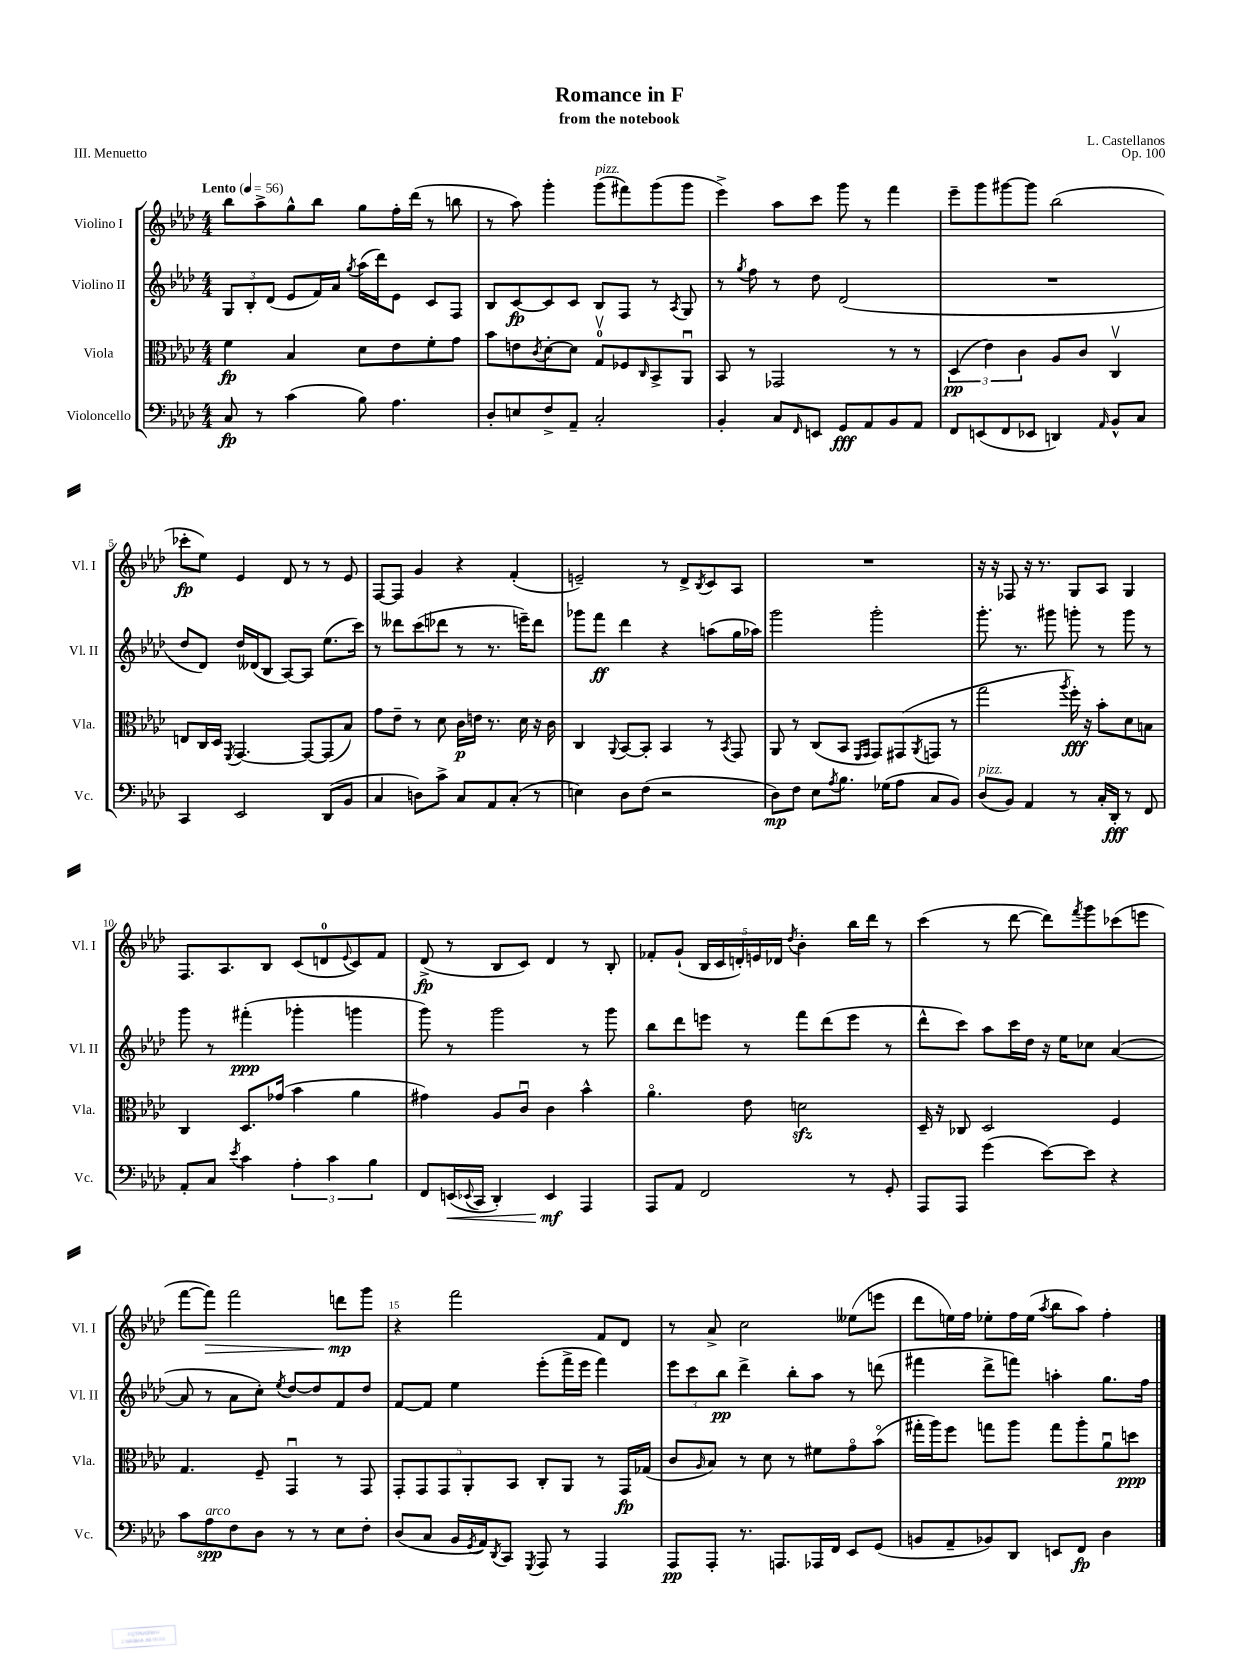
\header { title = "Romance in F" composer = "L. Castellanos" subtitle = "from the notebook" opus = "Op. 100" piece = "III. Menuetto" }
<<
\new StaffGroup <<
\new Staff = "s0" \with { instrumentName = "Violino I" shortInstrumentName = "Vl. I" } {
    \clef treble \key aes \major \numericTimeSignature \time 4/4 \tempo "Lento" 4 = 56
    bes''8 aes''8-> g''8-^ bes''8 g''8 f''16-. des'''16( r8 b''8 |
    r8 aes''8) g'''4-. g'''8^\markup { \italic "pizz." }( fis'''8) g'''8( g'''8 |
    ees'''4->) aes''8 c'''8 g'''8 r8 f'''4 |
    ees'''8-- g'''8 gis'''8~ gis'''8 bes''2( |
    ces'''8-.\fp ees''8) ees'4 des'8 r8 r8 ees'8 |
    f8~ f8 g'4 r4 f'4-.( |
    e'2--) r8 des'8-> \acciaccatura { bes8 } c'8 aes8 |
    R1 |
    r16 r16 fes8 r16 r8. g8 aes8 g4 |
    f8. aes8. bes8 c'8( d'8-0 \appoggiatura { ees'8 } c'8) f'8 |
    des'8->\fp( r8 bes8 c'8) des'4 r8 bes8-. |
    fes'8-. g'8-!( \tuplet 5/4 { bes16 c'16 d'16-.) e'16 des'16 } \acciaccatura { des''8 } bes'4-. bes''16 des'''16 r8 |
    c'''4( r8 des'''8~ des'''8) \acciaccatura { f'''8 } g'''8 ces'''8( e'''8 |
    f'''8~ f'''8\>) f'''2 d'''8\mp\! g'''8 |
    r4 f'''2 f'8 des'8 |
    r8 aes'8-> c''2 eeses''8( e'''8 |
    des'''8 e''16) f''16 ees''8-. f''16 ees''16( \acciaccatura { aes''8 } bes''8 aes''8) f''4-. \bar "|." |
}
\new Staff = "s1" \with { instrumentName = "Violino II" shortInstrumentName = "Vl. II" } {
    \clef treble \key aes \major \numericTimeSignature \time 4/4
    \tuplet 3/2 { g8 bes8-. des'8( } ees'8 f'16) aes'16 \acciaccatura { g''8 } aes''16( des'''16) ees'8 c'8 f8 |
    bes8 c'8~\fp c'8 c'8 bes8 f8 r8 \acciaccatura { aes8 } g8 |
    r8 \acciaccatura { g''8 } f''8 r8 des''8 des'2( |
    R1 |
    des''8 des'8) des''16 deses'16( bes8 aes8~) aes8 ees''8.( c'''16) |
    r8 deses'''8 c'''8( des'''8 r8 r8. e'''16--) des'''8 |
    ges'''8 f'''8\ff des'''4 r4 a''8( g''16 aes''16) |
    g'''2 g'''2-. |
    g'''8.-. r8. gis'''8 g'''8-. r8 g'''8 r8 |
    g'''8 r8 fis'''4-.\ppp( ges'''4-. g'''4 |
    g'''8) r8 g'''2 r8 g'''8 |
    bes''8 des'''8 e'''8 r8 f'''8 des'''8( e'''8 r8 |
    des'''8-^ c'''8) aes''8 c'''16 des''16 r16 ees''16 ces''8 aes'4~( |
    aes'8 r8 aes'8 c''8-.) \acciaccatura { ees''8 } des''8~ des''8 f'8 des''8 |
    f'8~ f'8 ees''4 ees'''8-.( f'''16-> ees'''16 f'''4) |
    \tuplet 3/2 { ees'''8 c'''8 bes''8\pp } des'''4-> bes''8-. aes''8 r8 d'''8( |
    fis'''4 des'''8-> f'''8) a''4-. g''8. f''16 \bar "|." |
}
\new Staff = "s2" \with { instrumentName = "Viola" shortInstrumentName = "Vla." } {
    \clef alto \key aes \major \numericTimeSignature \time 4/4
    f'4\fp bes4 des'8 ees'8 f'8-. g'8 |
    bes'8 e'8 \acciaccatura { c'8 } des'8~-. des'8 g8-0\upbow fes8 \grace { c16 } bes,8-> aes,8\downbow |
    bes,8 r8 ges,2 r8 r8 |
    \tuplet 3/2 { des4\pp( ees'4) c'4 } aes8 c'8 c4\upbow |
    e8 c16 des16 \acciaccatura { f,8 } g,4.~ g,8~ g,8( bes8) |
    g'8 ees'8-- r8 des'8 c'16\p e'16 r8. des'16 r16 c'16 |
    c4 \appoggiatura { aes,8 } bes,8~ bes,8-. bes,4 r8 \acciaccatura { bes,8 } g,8 |
    aes,8 r8 c8( bes,8 \grace { f,16 g,16 } g,8) gis,8( \acciaccatura { aes,8 } g,8 r8 |
    g''2 \acciaccatura { aes''8 } f''16-.\fff) r16 bes'8-. des'8 b8 |
    c4 des8. ges'16( bes'4 aes'4 |
    gis'4) aes8 c'8\downbow c'4 bes'4-^ |
    aes'4.\flageolet ees'8 d'2\sfz |
    des16-- r16 ces8 des2 f4 |
    g4. f8-- g,4\downbow r8 g,8 |
    \tuplet 5/4 { g,8-. g,8 g,8 aes,8-. bes,8 } c8-. aes,8 r8 g,16\fp ges16( |
    c'8 \grace { aes16 } bes8) r8 des'8 r8 fis'8 g'8\flageolet bes'8\flageolet( |
    gis''16-. aes''16) f''8 g''8 aes''8 g''8 aes''8-. aes'8\downbow d''8\ppp \bar "|." |
}
\new Staff = "s3" \with { instrumentName = "Violoncello" shortInstrumentName = "Vc." } {
    \clef bass \key aes \major \numericTimeSignature \time 4/4
    c8\fp r8 c'4( bes8) aes4. |
    des8-. e8 f8-> aes,8-- c2-. |
    bes,4-. c8 \grace { f,16 } e,8 g,8\fff aes,8 bes,8 aes,8 |
    f,8 e,8( f,8 ees,8 d,4) \grace { aes,16 } bes,8-^ c8 |
    c,4 ees,2 des,8( bes,8 |
    c4 d8) c'8-> c8 aes,8 c8-.( r8 |
    e4) des8 f8( r2 |
    des8\mp) f8 ees8 \acciaccatura { aes8 } bes8. ges16( aes8 c8 bes,8) |
    des8^\markup { \italic "pizz." }( bes,8) aes,4 r8 c16-. des,16-.\fff r8 f,8 |
    aes,8-. c8 \acciaccatura { ees'8 } c'4 \tuplet 3/2 { aes4-. c'4 bes4 } |
    f,8 e,16\<( \appoggiatura { ees,8 } c,16 des,4-.) ees,4\mf\! aes,,4 |
    aes,,8 aes,8 f,2 r8 g,8-. |
    aes,,8 aes,,8 g'4( ees'8~) ees'8 r4 |
    c'8 aes8\spp^\markup { \italic "arco" } f8 des8 r8 r8 ees8 f8-. |
    des8( c8 bes,16 \acciaccatura { g,8 } aes,16) \acciaccatura { des,8 } c,8 \acciaccatura { g,,8 } aes,,8 r8 aes,,4 |
    aes,,8\pp aes,,8-. r8. a,,8. aes,,16 f,16 ees,8 g,8( |
    b,8 aes,8-- bes,8) des,8 e,8 f,8\fp des4 \bar "|." |
}
>>
>>
\layout { \context { \Score \override BarNumber.break-visibility = ##(#f #t #t) barNumberVisibility = #(every-nth-bar-number-visible 5) } }
